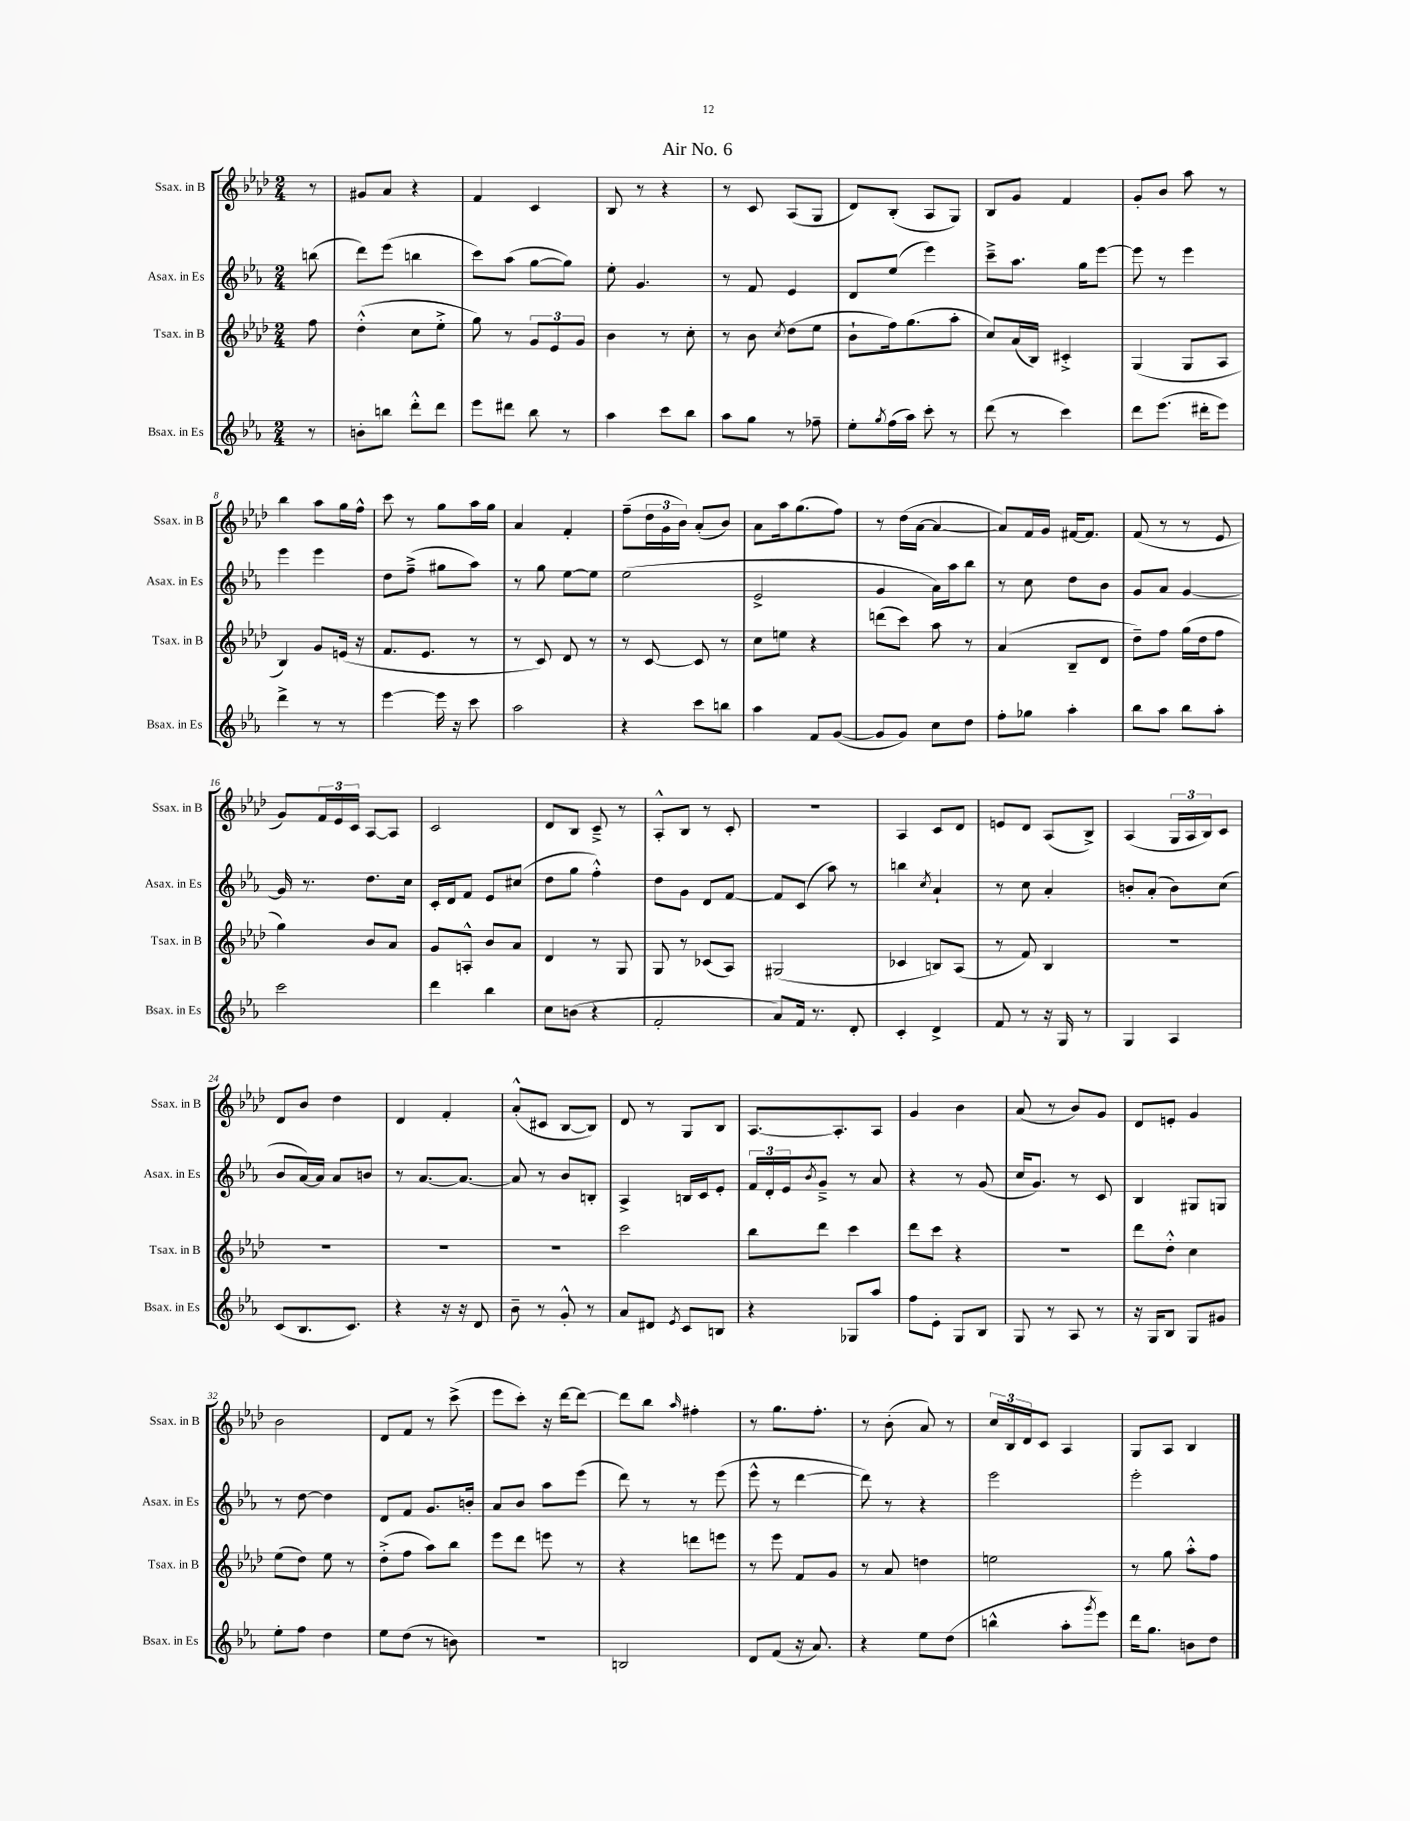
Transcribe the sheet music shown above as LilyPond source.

\header { title = "Air No. 6" }
<<
\new StaffGroup <<
\new Staff = "s0" \with { instrumentName = "Ssax. in B" shortInstrumentName = "Ssax. in B" } {
    \clef treble \key aes \major \numericTimeSignature \time 2/4 \partial 8
    r8 |
    gis'8 aes'8 r4 |
    f'4 c'4 |
    bes8 r8 r4 |
    r8 c'8 aes8( g8 |
    des'8) bes8-.( aes8 g8) |
    bes8 g'8 f'4 |
    g'8-. bes'8 aes''8 r8 |
    bes''4 aes''8 g''16 f''16-^ |
    c'''8 r8 g''8 aes''16 g''16 |
    aes'4 f'4-. |
    f''8--( \tuplet 3/2 { des''16 g'16 bes'16) } aes'8-.( bes'8) |
    aes'8 aes''16 g''8.( f''8) |
    r8 des''16( aes'16~ aes'4~ |
    aes'8) f'16 g'16 fis'16~ fis'8. |
    f'8( r8 r8 ees'8 |
    g'8) \tuplet 3/2 { f'16 ees'16 c'16 } aes8~ aes8 |
    c'2 |
    des'8 bes8 c'8---> r8 |
    aes8-.-^ bes8 r8 c'8-. |
    R2 |
    aes4 c'8 des'8 |
    e'8 des'8 aes8( bes8->) |
    aes4( \tuplet 3/2 { g16 aes16 bes16) } c'8 |
    des'8 bes'8 des''4 |
    des'4 f'4-. |
    aes'8-.-^( cis'8 bes8~ bes8) |
    des'8 r8 g8 bes8 |
    aes8.~ aes8.-. aes8 |
    g'4 bes'4 |
    aes'8( r8 bes'8) g'8 |
    des'8 e'8-. g'4 |
    bes'2 |
    des'8 f'8 r8 c'''8->( |
    ees'''8 c'''8-.) r16 des'''16~ des'''8~ |
    des'''8 bes''8 \grace { aes''16 } fis''4-. |
    r8 g''8. f''8.-. |
    r8 bes'8-.( aes'8) r8 |
    \tuplet 3/2 { c''16 bes16 des'16 } c'8 aes4 |
    g8 aes8 bes4 \bar "|." |
}
\new Staff = "s1" \with { instrumentName = "Asax. in Es" shortInstrumentName = "Asax. in Es" } {
    \clef treble \key ees \major \numericTimeSignature \time 2/4 \partial 8
    b''8( |
    d'''8) ees'''8( b''4 |
    c'''8) aes''8( g''8~ g''8) |
    ees''8-. g'4. |
    r8 f'8 ees'4 |
    d'8 ees''8( ees'''4) |
    c'''8---> aes''8. g''16 ees'''8~ |
    ees'''8 r8 ees'''4 |
    ees'''4 ees'''4 |
    d''8 f''8--->( gis''8 aes''8) |
    r8 g''8 ees''8~ ees''8 |
    ees''2( |
    ees'2-> |
    g'4 aes'16) aes''16 bes''8 |
    r8 c''8 d''8 bes'8 |
    g'8 aes'8 g'4~ |
    g'16 r8. d''8. c''16 |
    c'16-. d'16 f'8 ees'8 cis''8( |
    d''8 g''8 f''4-.-^) |
    d''8 g'8 d'8 f'8~ |
    f'8 c'8( aes''8) r8 |
    b''4 \acciaccatura { c''8 } aes'4-! |
    r8 c''8 aes'4-. |
    b'8-. aes'8-.( b'8) c''8( |
    bes'8 aes'16~) aes'16 aes'8 b'8 |
    r8 aes'8.~ aes'8.~ |
    aes'8 r8 bes'8 b8-. |
    aes4-> b16 c'16 ees'8-. |
    \tuplet 3/2 { f'16 d'16-. ees'16 } \acciaccatura { bes'8 } g'8---> r8 aes'8 |
    r4 r8 g'8( |
    c''16 g'8.) r8 c'8 |
    bes4 gis8 g8 |
    r8 d''8~ d''4 |
    d'8 f'8 g'8. b'16-. |
    aes'8 bes'8 aes''8 ees'''8( |
    d'''8) r8 r8 ees'''8( |
    ees'''8-^ r8 d'''4~ |
    d'''8) r8 r4 |
    ees'''2 |
    ees'''2-. \bar "|." |
}
\new Staff = "s2" \with { instrumentName = "Tsax. in B" shortInstrumentName = "Tsax. in B" } {
    \clef treble \key aes \major \numericTimeSignature \time 2/4 \partial 8
    f''8 |
    des''4-.-^( c''8 ees''8-.-> |
    g''8) r8 \tuplet 3/2 { g'8 ees'8 g'8 } |
    bes'4 r8 c''8-. |
    r8 bes'8 \acciaccatura { c''8 } des''8( ees''8 |
    bes'8-! f''16) g''8.( aes''8-. |
    c''8) aes'16( bes16) cis'4-.-> |
    g4( g8 aes8 |
    bes4) g'8 e'16( r16 |
    f'8. ees'8. r8 |
    r8 c'8) des'8 r8 |
    r8 c'8~ c'8 r8 |
    c''8 e''8 r4 |
    d'''8( c'''8) aes''8 r8 |
    aes'4( bes8-- des'8 |
    des''8--) f''8 g''16( des''16 f''8 |
    g''4) bes'8 aes'8 |
    g'8 a8-.-^ bes'8 aes'8 |
    des'4 r8 g8 |
    g8 r8 ces'8( aes8) |
    gis2( |
    ces'4 b8) aes8( |
    r8 f'8) bes4 |
    R2 |
    R2 |
    R2 |
    R2 |
    c'''2 |
    bes''8 des'''8 c'''4 |
    des'''8 c'''8 r4 |
    r2 |
    des'''8 des''8-.-^ c''4 |
    ees''8( des''8) ees''8 r8 |
    des''8-.->( f''8 aes''8) bes''8 |
    ees'''8 des'''8 e'''8 r8 |
    r4 d'''8 e'''8 |
    r8 ees'''8 f'8 g'8 |
    r8 aes'8 d''4 |
    e''2 |
    r8 g''8 aes''8-.-^ f''8 \bar "|." |
}
\new Staff = "s3" \with { instrumentName = "Bsax. in Es" shortInstrumentName = "Bsax. in Es" } {
    \clef treble \key ees \major \numericTimeSignature \time 2/4 \partial 8
    r8 |
    b'8-. b''8 d'''8-.-^ d'''8 |
    ees'''8 dis'''8 bes''8 r8 |
    aes''4 c'''8 bes''8 |
    aes''8 g''8 r8 fes''8-- |
    ees''8-. \acciaccatura { g''8 } f''16( aes''16) c'''8-. r8 |
    d'''8( r8 c'''4) |
    d'''8 ees'''8.( dis'''16-. ees'''8) |
    d'''4-> r8 r8 |
    ees'''4~ ees'''16 r16 c'''8 |
    aes''2 |
    r4 c'''8 b''8 |
    aes''4 f'8 g'8~( |
    g'8 g'8) c''8 d''8 |
    f''8-. ges''8 aes''4-. |
    bes''8 aes''8 bes''8 aes''8-. |
    c'''2 |
    d'''4 bes''4 |
    c''8 b'8( r4 |
    f'2-. |
    aes'8) f'16 r8. d'8-. |
    c'4-. d'4-> |
    f'8 r8 r16 g16 r8 |
    g4 aes4 |
    c'8( bes8. c'8.) |
    r4 r16 r16 d'8 |
    bes'8-- r8 g'8-.-^ r8 |
    aes'8 dis'8 \acciaccatura { ees'8 } c'8 b8 |
    r4 ges8 aes''8 |
    f''8 ees'8-. g8 bes8 |
    g8 r8 aes8 r8 |
    r16 g16 bes8 g8 gis'8 |
    ees''8-. f''8 d''4 |
    ees''8 d''8( r8 b'8) |
    r2 |
    b2 |
    d'8 f'8( r16 aes'8.) |
    r4 ees''8 d''8( |
    b''4-^ aes''8-. \acciaccatura { g'''8 } ees'''8) |
    d'''16 g''8. b'8 d''8 \bar "|." |
}
>>
>>
